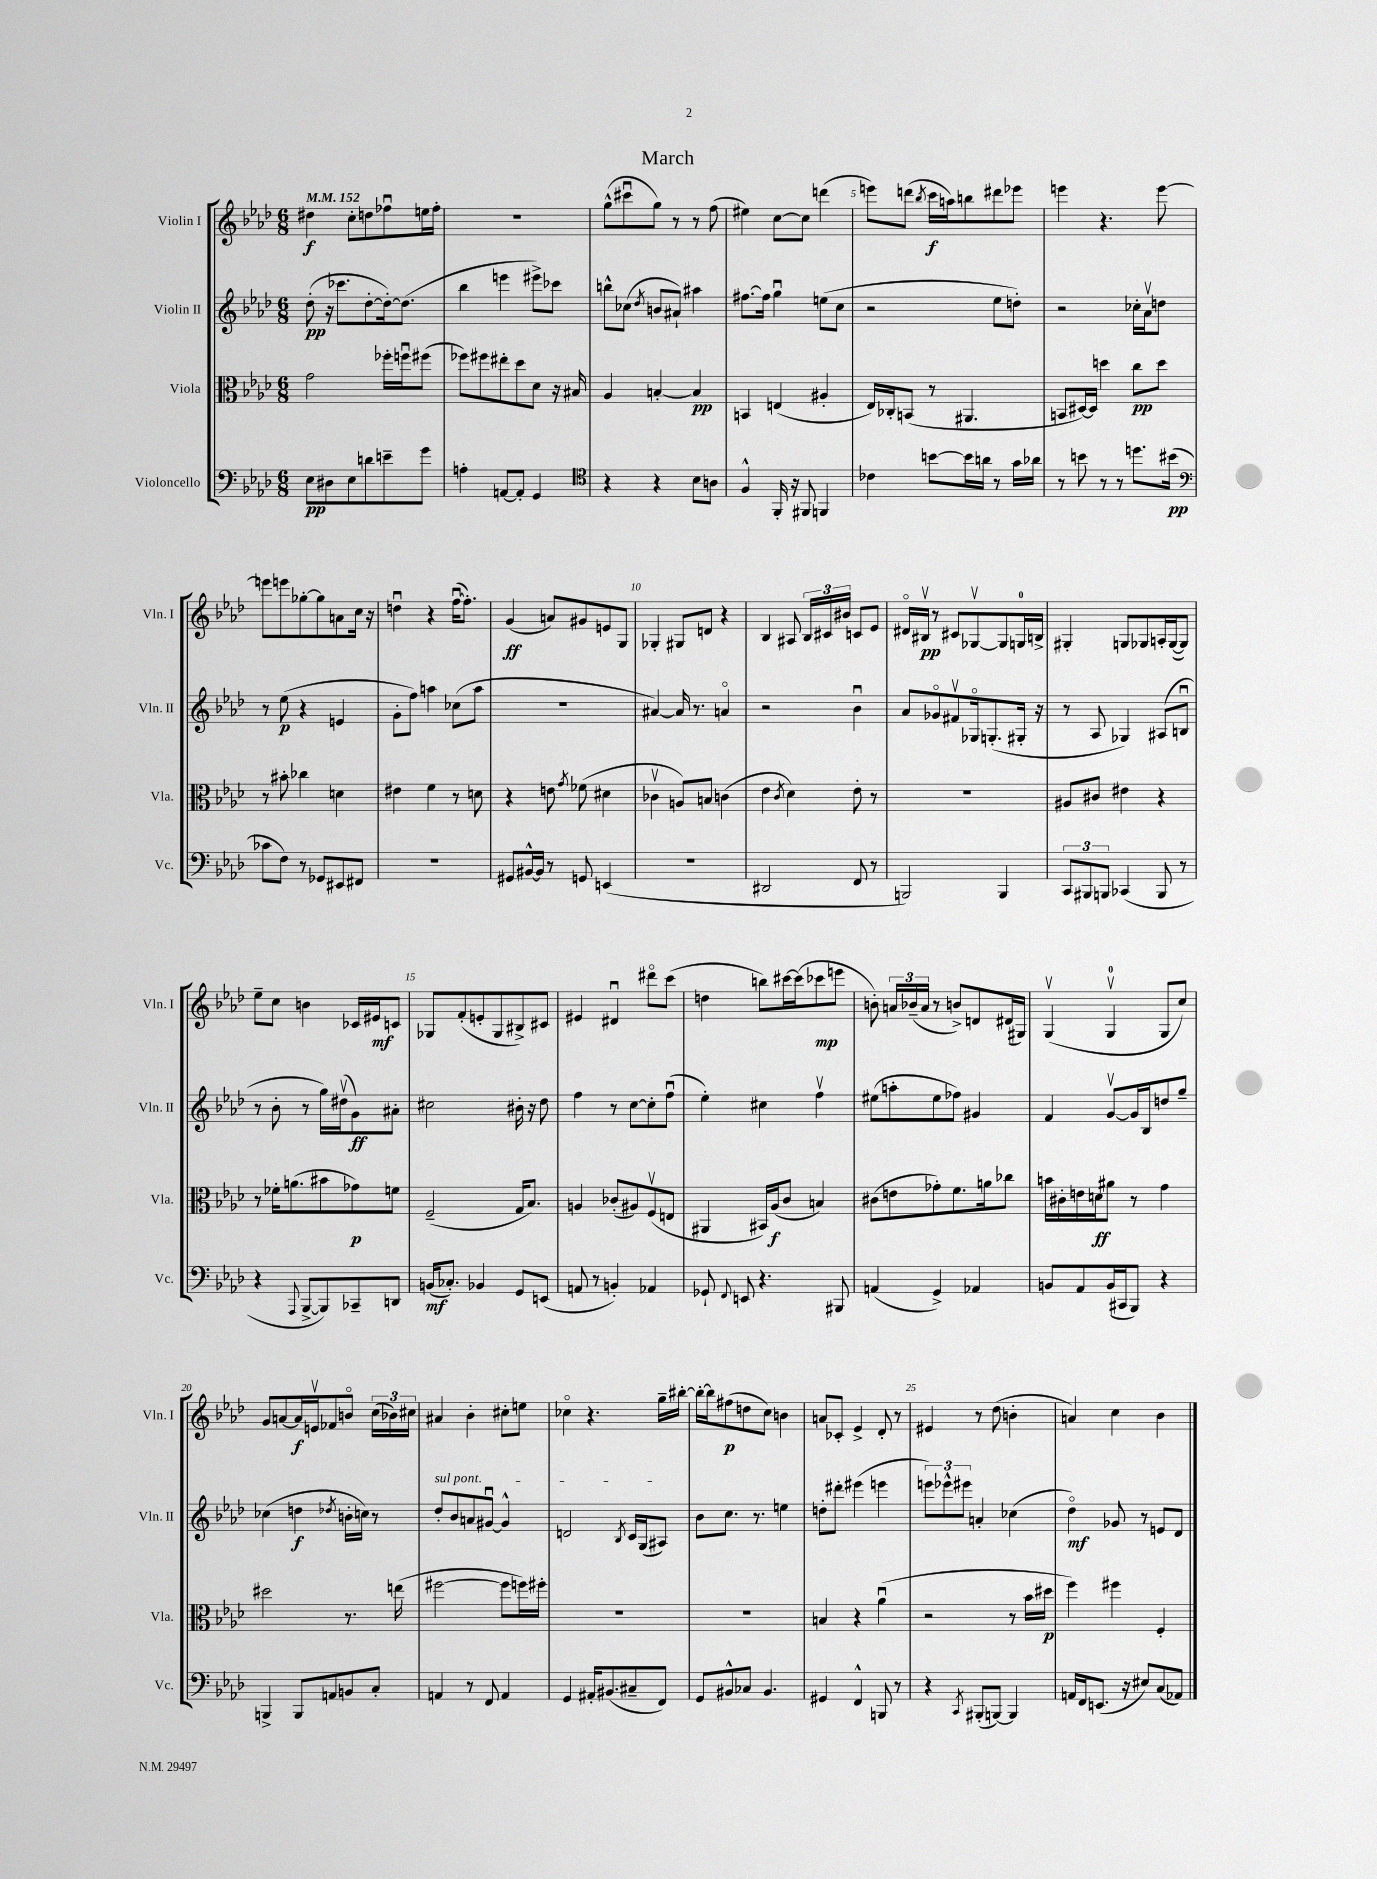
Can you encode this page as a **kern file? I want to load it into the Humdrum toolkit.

**kern	**dynam	**kern	**dynam	**kern	**dynam	**kern	**dynam
*part4	*part4	*part3	*part3	*part2	*part2	*part1	*part1
*staff4	*staff4	*staff3	*staff3	*staff2	*staff2	*staff1	*staff1
*I"Violoncello	*	*I"Viola	*	*I"Violin II	*	*I"Violin I	*
*I'Vc.	*	*I'Vla.	*	*I'Vln. II	*	*I'Vln. I	*
*clefF4	*	*clefC3	*	*clefG2	*	*clefG2	*
*k[b-e-a-d-]	*	*k[b-e-a-d-]	*	*k[b-e-a-d-]	*	*k[b-e-a-d-]	*
*M6/8	*	*M6/8	*	*M6/8	*	*M6/8	*
*MM152	*	*MM152	*	*MM152	*	*MM152	*
=1	=1	=1	=1	=1	=1	=1	=1
8E-\L	pp	2g\	.	(8dd-'\	pp	4dd#X\	f
8D#X\	.	.	.	16r	.	.	.
.	.	.	.	8.ccc-X\L	.	.	.
8E-\	.	.	.	.	.	8cc'\L	.
8dn\	.	.	.	[8dd-'\	.	8ddn\	.
8en~\	.	16ff-X'\LL	.	16dd-'\k_)	.	8ff-Xu\	.
.	.	16ffnu\J	.	(8.dd-\J]	.	.	.
8g\J	.	(8ff#X\J	.	.	.	16een\L	.
.	.	.	.	.	.	16ff-'\JJ	.
=2	=2	=2	=2	=2	=2	=2	=2
4An'\	.	8ff-X\L)	.	4bb-\	.	2.r	.
.	.	8ff#X\	.	.	.	.	.
[8AAn/L	.	8ee#X'\	.	4eeen\	.	.	.
8AA'/J]	.	8dd-\	.	.	.	.	.
4GG/	.	8d-\J	.	8eee#X^\L)	.	.	.
.	.	16r	.	8ccc-X\J	.	.	.
.	.	16B#X/	.	.	.	.	.
=3	=3	=3	=3	=3	=3	=3	=3
*clefC4	*	*	*	*	*	*	*
4r	.	4A-/	.	8bbn^^\L	.	(8gg^^\L	.
.	.	.	.	(8cc-X\J	.	8ccc#Xu\	.
.	.	.	.	8qdd-/	.	.	.
4r	.	[4Bn'/	.	8bn/L	.	8gg\J)	.
.	.	.	.	8a#X`/J)	.	8r	.
8B-\L	.	4B/]	pp	4aa#X\	.	8r	.
8An\J	.	.	.	.	.	(8ff\	.
=4	=4	=4	=4	=4	=4	=4	=4
4F^^/	.	4BBn/	.	[8.ff#X\L	.	4ee#X\)	.
.	.	.	.	16ff#\Jk]	.	.	.
16FF'/	.	(4En/	.	4ggu\	.	[8cc\L	.
16r	.	.	.	.	.	.	.
8FF#X/	.	.	.	.	.	8cc\J]	.
4FFn/	.	4A#X'/	.	(8een\L	.	(4dddn\	.
.	.	.	.	8cc\J	.	.	.
=5	=5	=5	=5	=5	=5	=5	=5
4c-X\	.	16E-/LL)	.	2r	.	8eeen\L)	.
.	.	16C-X'/J	.	.	.	.	.
.	.	(8BBn/J	.	.	.	(8dddn\J	.
.	.	.	.	.	.	8qbb-/	.
[8bn\L	.	8r	.	.	.	16ccc\LL	f
.	.	.	.	.	.	16aan\J)	.
16b\L]	.	4.AA#X/	.	.	.	8bbn\	.
16an\JJ	.	.	.	.	.	.	.
8r	.	.	.	8ee-\L	.	8ddd#X\	.
16g\LL	.	.	.	8ddn'\J)	.	8eee-X\J	.
16a-X\JJ	.	.	.	.	.	.	.
=6	=6	=6	=6	=6	=6	=6	=6
8r	.	8BBn/L	.	2r	.	4eeen\	.
8bn\	.	[16D#X/L)	.	.	.	.	.
.	.	16D#/JJ]	.	.	.	.	.
8r	.	4ddn\	.	.	.	4.r	.
8r	.	.	.	.	.	.	.
8.ddn\L	.	8cc\L	pp	16cc-X'\LL	.	.	.
.	.	.	.	16a-v\J	.	.	.
.	.	8dd\J	.	8ddn\J	.	[8eee\	.
(16b#X\Jk	pp	.	.	.	.	.	.
!!LO:LB:g=z
=7	=7	=7	=7	=7	=7	=7	=7
*clefF4	*	*	*	*	*	*	*
8c-X\L	.	8r	.	8r	.	8eeen\L]	.
8F\J)	.	8b#X'\	.	(8ee-\	p	8eeen\	.
8r	.	4cc-X\	.	4r	.	[8gg-X'\	.
8GG-X/L	.	.	.	.	.	8gg-\]	.
8EE#X/	.	4dn\	.	4en/	.	8an\	.
8FF#X/J	.	.	.	.	.	16cc\Jk	.
.	.	.	.	.	.	16r	.
=8	=8	=8	=8	=8	=8	=8	=8
2.r	.	4e#X\	.	8g'\L	.	4ddnu\	.
.	.	.	.	8ff\J)	.	.	.
.	.	4f\	.	4aan\	.	4r	.
.	.	8r	.	(8cc-X\L	.	([16ffu\KL	.
.	.	.	.	.	.	8.ff'\J])	.
.	.	8dn\	.	8aa\J	.	.	.
=9	=9	=9	=9	=9	=9	=9	=9
8GG#X/L	.	4r	.	2.r	.	(4g/	ff
[16BB#X^^/L	.	.	.	.	.	.	.
16BB#/JJ]	.	.	.	.	.	.	.
8r	.	8en\	.	.	.	8an/L)	.
.	.	8qg/	.	.	.	.	.
8GGn/	.	(8f-X\	.	.	.	8g#X/	.
(4EEn/	.	4d#X\	.	.	.	8en/	.
.	.	.	.	.	.	8G/J	.
=10	=10	=10	=10	=10	=10	=10	=10
2.r	.	4c-Xv\	.	[4a#X/)	.	4G-X'/	.
.	.	8An/L)	.	16a#/]	.	8G#X/L	.
.	.	.	.	8.r	.	.	.
.	.	8Bn/J	.	.	.	8dn/J	.
.	.	(4cn\	.	4an/	.	4r	.
=11	=11	=11	=11	=11	=11	=11	=11
2DD#X/	.	4e-\	.	2r	.	4B-/	.
.	.	8qc/	.	.	.	.	.
.	.	4d-\)	.	.	.	8A#X/	.
.	.	.	.	.	.	24B-/LL	.
.	.	.	.	.	.	24c#X/	.
.	.	.	.	.	.	24b#X/JJ	.
8FF/	.	8e-'\	.	4b-u\	.	8cn/L	.
8r	.	8r	.	.	.	8e-/J	.
=12	=12	=12	=12	=12	=12	=12	=12
2BBBn/)	.	2.r	.	8a-/L	.	16d#X/LL	.
.	.	.	.	.	.	16B#Xv/JJ	pp
.	.	.	.	8g-X/	.	8r	.
.	.	.	.	8f#Xv/	.	8c#X/L	.
.	.	.	.	16G-X/k	.	[8G-Xv/	.
.	.	.	.	(8.Gn'/	.	.	.
4BBB/	.	.	.	.	.	8G-/]	.
.	.	.	.	16G#X'/Jk	.	16Gn/L	.
.	.	.	.	16r	.	16Bn^/JJ	.
=13	=13	=13	=13	=13	=13	=13	=13
12CC/L	.	8A#X/L	.	8r	.	4G#X'/	.
12BBB#X/	.	.	.	.	.	.	.
.	.	8c#X/J	.	8A-/	.	.	.
12BBBn/J	.	.	.	.	.	.	.
(4CC-X/	.	4e#X\	.	4G-X/)	.	8Gn/L	.
.	.	.	.	.	.	8G-X/	.
8BBB/	.	4r	.	(8A#X/L	.	16An'/L	.
.	.	.	.	.	.	([16G-/J	.
8r	.	.	.	8Bnu/J	.	8G-/J])	.
!!LO:LB:g=z
=14	=14	=14	=14	=14	=14	=14	=14
4r	.	8r	.	8r	.	8ee-~\L	.
.	.	16f-X'\KL	.	8b-'\	.	8cc\J	.
.	.	(8.an\	.	.	.	.	.
8qqAAA-/	.	.	.	.	.	.	.
[8BBB-^/L	.	.	.	8r	.	4bn\	.
8BBB-/])	.	8b#X\	.	16gg\LL)	.	.	.
.	.	.	.	(16dd#Xv\J	.	.	.
8CC-X~/	.	8g-X\)	p	8g\)	ff	16c-X/LL	.
.	.	.	.	.	.	16e#X/J	mf
8DDn/J	.	8fn\J	.	8a#X'\J	.	8cn/J	.
=15	=15	=15	=15	=15	=15	=15	=15
(16BBn/KL	mf	(2F~/	.	2cc#X\	.	8G-X/L	.
8.C-X'/J)	.	.	.	.	.	.	.
.	.	.	.	.	.	(8f'/	.
4BB-X/	.	.	.	.	.	8en'/	.
.	.	.	.	.	.	8G-/	.
8GG/L	.	16G/KL	.	16b#X'\	.	8B#X^/)	.
.	.	8.B-/J)	.	16r	.	.	.
(8EEn/J	.	.	.	8dd-\	.	8c#X/J	.
=16	=16	=16	=16	=16	=16	=16	=16
8AAn/	.	4An/	.	4ff\	.	4e#X/	.
8r	.	.	.	.	.	.	.
4BBn'/)	.	(8c-X'/L	.	8r	.	4d#Xu/	.
.	.	8A#X/)	.	[8cc\L	.	.	.
4AA-X/	.	(8Fv/	.	8cc'\]	.	8ddd#X\L	.
.	.	8En/J	.	(8ffu\J	.	(8ccc\J	.
=17	=17	=17	=17	=17	=17	=17	=17
8GG-X`/	.	4AA#X/	.	4ee-'\)	.	4ddn\	.
8qqFF/	.	.	.	.	.	.	.
8EEn/	.	.	.	.	.	.	.
4.r	.	16BB#X/LL)	.	4cc#X\	.	8bbn\L)	.
.	.	(16A-/J	f	.	.	.	.
.	.	8c/J	.	.	.	[16ccc#X\L	.
.	.	.	.	.	.	(16ccc#\J]	.
.	.	4Bn/)	.	4ffv\	.	8ccc-X\	mp
8BBB#X/	.	.	.	.	.	8eeen\J	.
=18	=18	=18	=18	=18	=18	=18	=18
(4AAn/	.	(8c#X\L	.	(8ee#X\L	.	8bn'\)	.
.	.	8en\	.	8aan'\	.	24an/LL	.
.	.	.	.	.	.	(24b-X~/	.
.	.	.	.	.	.	24a/JJ	.
4GG^/)	.	8g-X'\)	.	8ee#\	.	8r	.
.	.	8.f\	.	8ff-X\J)	.	8bn^/L)	.
4AA-X/	.	.	.	4g#X/	.	8dn/	.
.	.	16an\k	.	.	.	.	.
.	.	8cc-X\J	.	.	.	(16d#X/L	.
.	.	.	.	.	.	16G#X/JJ)	.
=19	=19	=19	=19	=19	=19	=19	=19
8BBn/L	.	16bn\LL	.	4f/	.	(4Gv/	.
.	.	16c#X'\	.	.	.	.	.
8AA-/	.	16en\	.	.	.	.	.
.	.	16dn\J	ff	.	.	.	.
(16BB/L	.	8a#X\J	.	[8gv/L	.	4Gv/	.
16CC#X/J	.	.	.	.	.	.	.
8BBB-/J)	.	8r	.	16g/L]	.	.	.
.	.	.	.	16B-/J	.	.	.
4r	.	4g\	.	8ddn/	.	8G/L	.
.	.	.	.	8gg~/J	.	8cc/J)	.
!!LO:LB:g=z
=20	=20	=20	=20	=20	=20	=20	=20
4BBBn^/	.	2dd#X\	.	(4cc-X\	.	8g/L	.
.	.	.	.	.	.	[8an/	.
8BBB/L	.	.	.	4ddn\	f	16a/L]	f
.	.	.	.	.	.	16env/J	.
8AAn/	.	.	.	.	.	8f-X/	.
.	.	.	.	8qdd-X/	.	.	.
8BBn/	.	8.r	.	16bn'\LL	.	8bn/J	.
.	.	.	.	16ccn\JJ)	.	.	.
8C'/J	.	.	.	8r	.	(24cc\LL	.
.	.	.	.	.	.	24b-X\)	.
.	.	(16een\	.	.	.	.	.
.	.	.	.	.	.	24cc#X\JJ	.
=21	=21	=21	=21	=21	=21	=21	=21
!	!	!	!	!LO:TX:a:i:t=sul pont.	!	!	!
4AAn/	.	[2ff#X\	.	8dd-'/L	.	4a#X/	.
.	.	.	.	8b-/	.	.	.
8r	.	.	.	8an/	.	4b-'\	.
8FF/	.	.	.	[8g#Xu/J	.	.	.
4AA/	.	8ff#\L]	.	4g#^^/]	.	8cc#X'\L	.
.	.	16ffn\L)	.	.	.	8een\J	.
.	.	16ff#X'\JJ	.	.	.	.	.
=22	=22	=22	=22	=22	=22	=22	=22
4GG/	.	2.r	.	2dn/	.	4cc-X\	.
16AA#X'/KL	.	.	.	.	.	4.r	.
(8.BB#X/	.	.	.	.	.	.	.
.	.	.	.	8qB-/	.	.	.
8C#X~/	.	.	.	16c/LL	.	.	.
.	.	.	.	(16G/J	.	.	.
8FF/J)	.	.	.	8A#X/J)	.	16gg~\LL	.
.	.	.	.	.	.	[16bb#X'\JJ	.
=23	=23	=23	=23	=23	=23	=23	=23
8GG/L	.	2.r	.	8b-\L	.	16bb#'\LL_	.
.	.	.	.	.	.	16bb#\J]	.
8BB#X^^/	.	.	.	8.cc\J	.	(8ff#X\	p
8C-X/J	.	.	.	.	.	8ddn\	.
.	.	.	.	8.r	.	.	.
4.BB#/	.	.	.	.	.	8cc\J)	.
.	.	.	.	4een\	.	4bn\	.
=24	=24	=24	=24	=24	=24	=24	=24
4GG#X/	.	4Bn/	.	8ddn'\L	.	8an/L	.
.	.	.	.	8ddd#X'\J	.	8c-X'/J	.
4FF^^/	.	4r	.	(4eee#X\	.	4e-^/	.
8BBBn/	.	(4a-u\	.	4eeen\	.	8d-'/	.
8r	.	.	.	.	.	8r	.
=25	=25	=25	=25	=25	=25	=25	=25
4r	.	2r	.	12eeen\L)	.	4e#X/	.
.	.	.	.	12eee-X^^\	.	.	.
.	.	.	.	12eee#X\J	.	.	.
8qCC/	.	.	.	.	.	.	.
(8BBB#X'/L	.	.	.	4an'/	.	8r	.
[8BBBn/J)	.	.	.	.	.	(8dd-\	.
4BBB/]	.	8r	.	(4cc-X\	.	4bn'\	.
.	.	16b-\LL	.	.	.	.	.
.	.	16dd#X\JJ	p	.	.	.	.
=26	=26	=26	=26	=26	=26	=26	=26
16AAn/LL	.	4ff\)	.	4dd-\)	mf	4an/)	.
16FF/J	.	.	.	.	.	.	.
(8.EEn/J	.	.	.	.	.	.	.
.	.	4ff#X\	.	8g-X/	.	4cc\	.
16r	.	.	.	.	.	.	.
8E#X/L)	.	.	.	8r	.	.	.
(8C/	.	4F'/	.	8en/L	.	4b-\	.
8AA-X/J)	.	.	.	8d-/J	.	.	.
==	==	==	==	==	==	==	==
*-	*-	*-	*-	*-	*-	*-	*-
